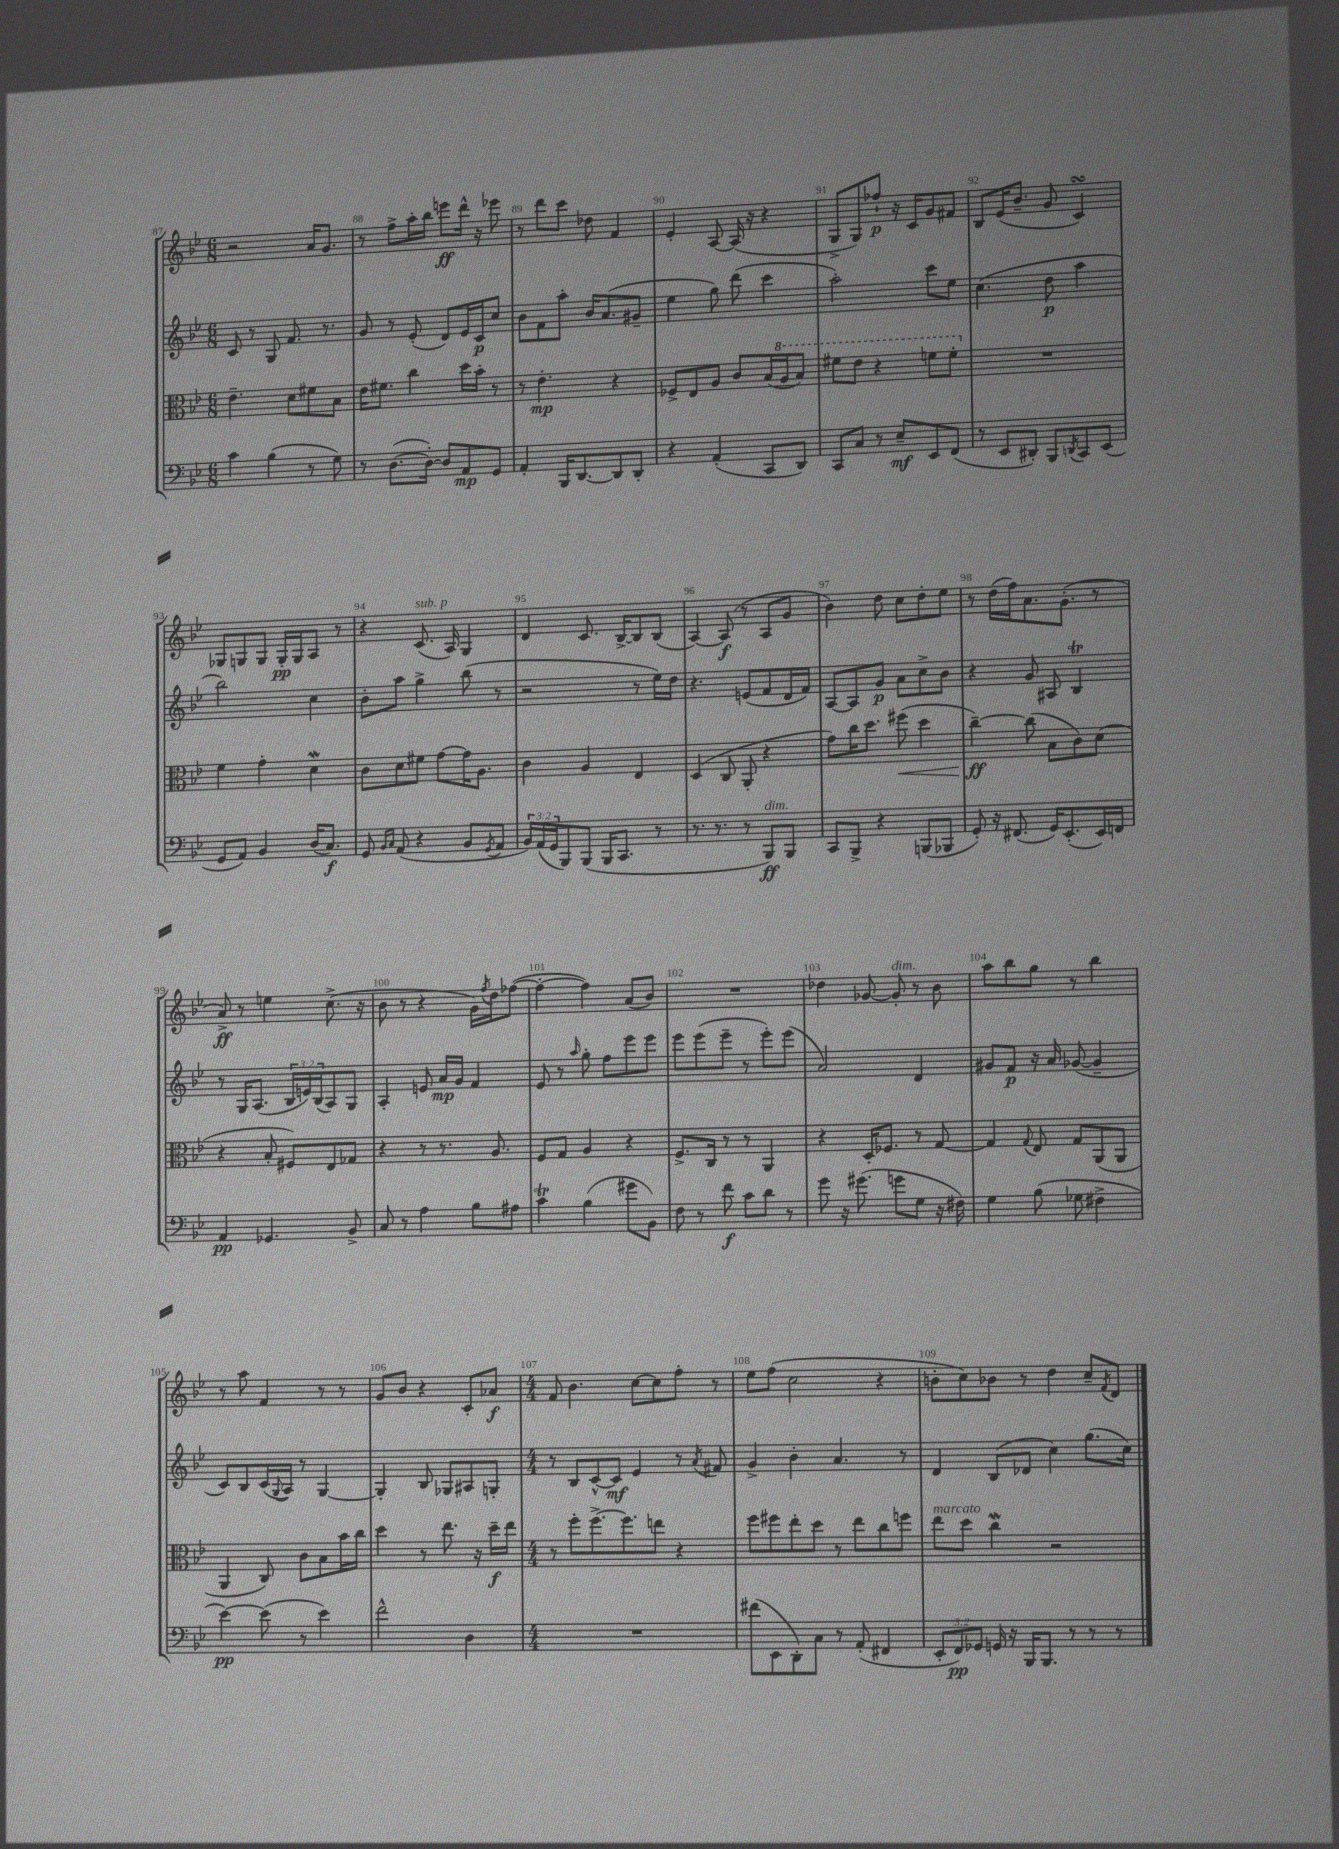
<<
\new StaffGroup <<
\new Staff = "s0" {
    \clef treble \key bes \major \numericTimeSignature \time 6/8
    r2 a'16 g'8. |
    r8 f''8-> a''16-. bes''16 e'''8\ff d'''16-^ r16 ees'''8 |
    r8 d'''8 c'''8 des''8 f'4 |
    ees'4-. a8~ a16( r16 r4 |
    g8-> g8) fes''8-!\p r16 c'16 g'8 fis'8 |
    bes8 ees'16( bes'8.-- g'8 c'4\turn) |
    ges8 g8 g8 g16-.\pp g16 a8 r8 |
    r4 c'8.^\markup { \italic "sub. p" }( a16) g4 |
    d'4 c'8. bes16~-> bes8 bes8( |
    a4~) a8\f( r8 a8 g'8 |
    bes'4) d''8 c''8 d''8-. ees''8 |
    r8 d''16( f''16) a'8. g'8.-.( r8 |
    a'8->\ff) r8 e''4 c''8.->( r16 |
    bes'8 r8 r4 g'16) \acciaccatura { f''8 } d''16 fes''8~( |
    fes''4~-. fes''4) a'8( bes'8) |
    R2. |
    des''4 ges'8~ ges'8-.^\markup { \italic "dim." } r8 bes'8 |
    a''8 bes''8 g''8 r8 bes''4 |
    r8 a''8 f'4 r8 r8 |
    g'8 bes'8 r4 c'8-. aes'8\f |
    \numericTimeSignature \time 4/4 f'8 bes'4. c''8~ c''8 f''8-. r8 |
    ees''8 f''8( c''2 r4 |
    b'8-. c''8) bes'8 r8 d''4 c''8-- \acciaccatura { f'8 } d'8 \bar "|." |
}
\new Staff = "s1" {
    \clef treble \key bes \major \numericTimeSignature \time 6/8 \override Staff.TupletNumber.text = #tuplet-number::calc-fraction-text
    c'8 r8 g8 f'8. r8. |
    g'8 r8 ees'8-.( d'8) ees'16 c'16\p c''8 |
    bes'8 f'8 a''8-. bes'16 a'8.( gis'8-- |
    ees''4 g''8) d'''8( c'''4 |
    a''2-.) c'''8 ees''8 |
    c''4.( d''8\p a''4 |
    bes''2) c''4 |
    bes'8-. a''8 g''4-> bes''8( r8 |
    r2 r8 ees''16) d''16 |
    r4. e'8( f'8 d'16 f'16) |
    a8~ a8 g'8\p a'8 c''8-> bes'8 |
    r4 g'8 ais8 bes4\trill |
    r8 g16 a8.( \tuplet 3/2 { bes16 e'16) bes16( } a8) g8 |
    a4-. e'8 a'16\mp g'16 f'4 |
    ees'8 r8 \grace { a''16 } g''8-. f''8 ees'''8 ees'''8 |
    ees'''8 ees'''8( ees'''8-- r8 ees'''8-.) ees'''8( |
    a'2) d'4 |
    gis'8 f'8\p r16 a'16 ges'8~( ges'4-- |
    c'8) bes8 c'16( \appoggiatura { g8 } a16) r8 g4~ |
    g4-. bes8 ges8 ais8 g8-. |
    \numericTimeSignature \time 4/4 r8 bes8 c'8~-^ c'8\mf ees'4 r8 \acciaccatura { a'8 } fis'8 |
    g'4-> bes'4-. a'4. r8 |
    d'4 bes8( des'8 c''4) g''8.( c''16) \bar "|." |
}
\new Staff = "s2" {
    \clef alto \key bes \major \numericTimeSignature \time 6/8
    ees'4.-- d'8 fis'8 bes8 |
    ees'16 fis'8. c''4 d''16 bes'16-. r8 |
    r8 ees'4.-.\mp r4 |
    fes8-> ees8 a8 c'8 bes16( \ottava #1 a'16 bes'8) |
    fis''8 ees''8 r4 f''8 f''8-. \ottava #0 |
    R2. |
    f'4 g'4-. d'4\mordent |
    c'8 d'8 fis'8 g'8~ g'16 a8. |
    c'4 a4 ees4 |
    d4( c8 a,8-. r4 |
    g'8) c''16 d''8. fis''8\<( d''4 |
    c''4~--\ff\!) c''8( bes8 c'8) d'8( |
    r4 bes8-. fis8) ees8 ges8 |
    r4 r8 r8. a8. |
    f8 g8 a4 r4 |
    f8.-> c16 r8 r8 a,4 |
    r4 d16-. fes8. r8 g8~ |
    g4 \appoggiatura { g8 } ees8 g8 a,8( a,8 |
    a,4 c8) c'8 bes8 bes'16 c''16 |
    d''4 r8 ees''8. r16 d''16--\f ees''16 |
    \numericTimeSignature \time 4/4 r8 f''8-. f''8.~-> f''8. e''8 r4 |
    f''8 fis''8 ees''8-. d''8 r8 ees''8 c''8 f''8 |
    ees''8^\markup { \italic "marcato" } d''8 c''4\mordent r2 \bar "|." |
}
\new Staff = "s3" {
    \clef bass \key bes \major \numericTimeSignature \time 6/8 \override Staff.TupletNumber.text = #tuplet-number::calc-fraction-text
    c'4 bes4( r8 g8) |
    r8 d8.~( d16~-.) d8 a,8\mp g,8 |
    a,4-. bes,,16 d,8.~ d,8 d,8-. |
    r4 a,4-.( c,8 d,8) |
    c,8 c8 r8 ees8--\mf ees,8 f,8( |
    r8 ees,8 dis,8-.) bes,,8 \acciaccatura { d,8 } c,8 ees,8( |
    g,8 a,8) bes,4 d16( c8.\f) |
    g,8 \grace { bes,16 c16 } a,8( r4 bes,8 \acciaccatura { g,8 } a,8 |
    \tuplet 3/2 { bes,16) a,16( g,16 } bes,,8) bes,,8( bes,,16 c,8. r8 |
    r8. r8. r8 bes,,8\ff^\markup { \italic "dim." }) bes,,8 |
    c,8 bes,,8-> r4 b,,8( bes,,8 |
    g,8-.) r16 fis,8.( g,16) ees,8.-.( ees,16) f,16 |
    a,4\pp ges,4. bes,8-> |
    c8 r8 a4 bes8 ais8 |
    c'4\trill bes4( gis'8 bes,8) |
    f8 r8 f'8\f c'8 d'8 r8 |
    g'8 r16 gis'8.( g'8 g8 r16 fis16) |
    g4 bes8( ges8 fis4-> |
    ees'4~\pp) ees'8( r8 ees'4) |
    f'2-^ d4 |
    \numericTimeSignature \time 4/4 R1 |
    fis'8( ees,8 d,8-.) c8 r8 a,8-.( fis,4 |
    \tuplet 3/2 { ees,8-. f,8\pp) ges,8 } g,16 r16 bes,,16 bes,,8. r8 r8 r8 \bar "|." |
}
>>
>>
\layout { \context { \Score currentBarNumber = #87 \override BarNumber.break-visibility = ##(#f #t #t) barNumberVisibility = #all-bar-numbers-visible } }
